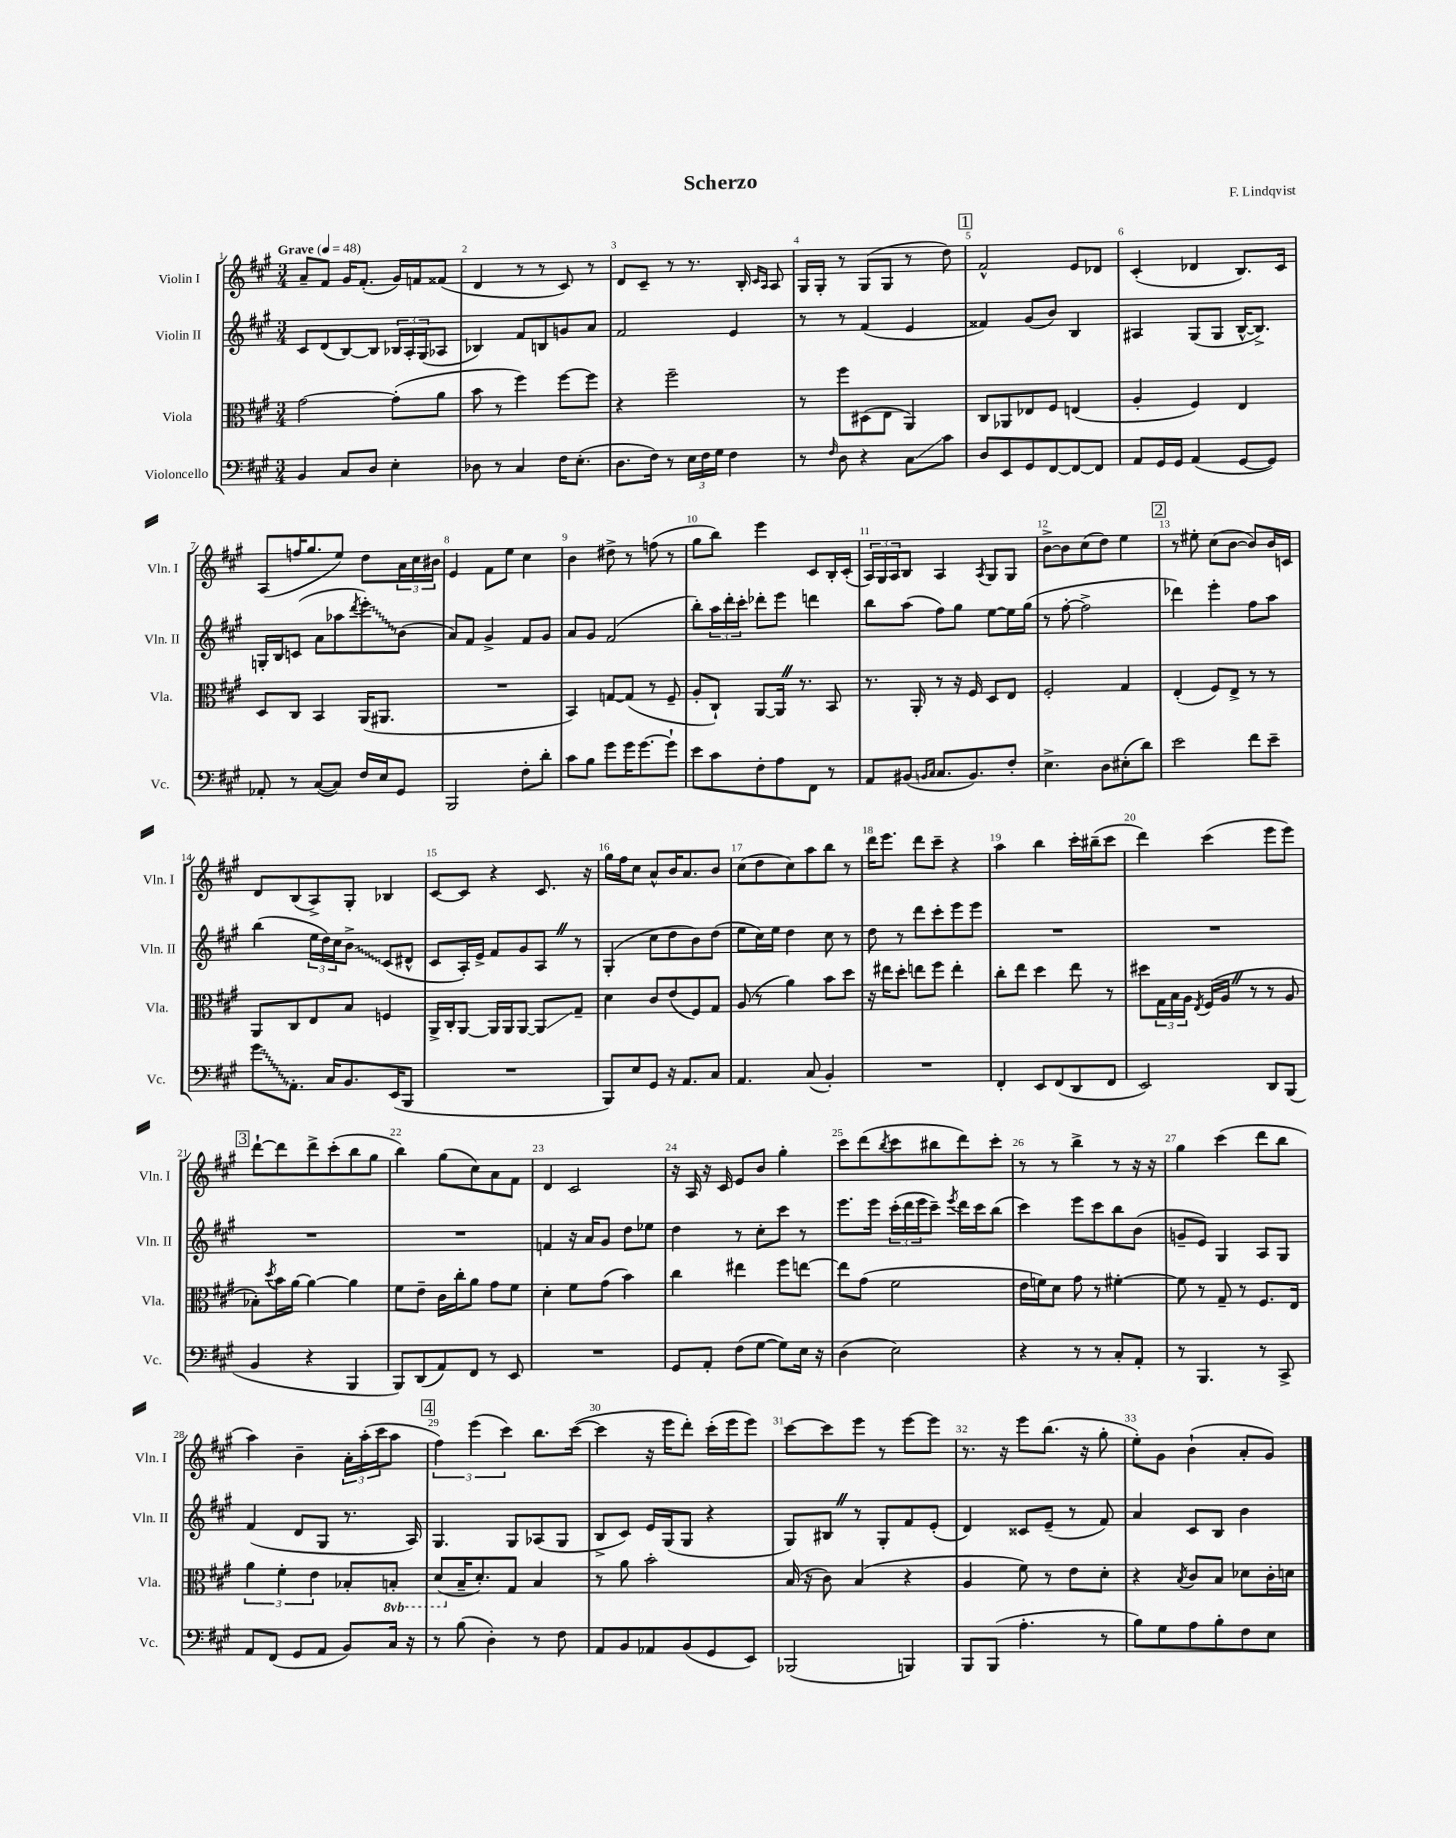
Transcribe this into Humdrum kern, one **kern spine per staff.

**kern	**kern	**kern	**kern
*staff4	*staff3	*staff2	*staff1
*clefF4	*clefC3	*clefG2	*clefG2
*k[f#c#g#]	*k[f#c#g#]	*k[f#c#g#]	*k[f#c#g#]
*M3/4	*M3/4	*M3/4	*M3/4
*MM48	*MM48	*MM48	*MM48
4BB	[2g#	8c#	8a~
.	.	(8d	8f#
8C#	.	[8B)	16g#
.	.	.	(8.f#'
8D	.	8B]	.
4E'	(8g#']	24B-	16g#)
.	.	24A'	.
.	.	.	16f
.	.	(24G#	.
.	8a	8A-	(8f##
=	=	=	=
8D-	8b	4B-)	4d
8r	8r	.	.
4C#	4ff#)	8f#	8r
.	.	8B	8r
16F#	[8ff#	8g	8c#)
(8.E'	.	.	.
.	8ff#]	8a	8r
=	=	=	=
8.D	4r	2f#	8d
.	.	.	8c#~
16F#)	.	.	.
8r	2ff#~	.	8r
24E	.	.	8.r
24F#	.	.	.
24G#	.	.	.
4F#	.	4e	.
.	.	.	16B'
.	.	.	16qqc#
.	.	.	16qqA
.	.	.	8A
=	=	=	=
8r	8r	8r	16G#
.	.	.	16G#'
16qqF#	.	.	.
8D	8ff#	8r	8r
4r	(8D#	(4f#	(8G#
.	8E	.	8G#
8C#	4AA)	4e	8r
8c#	.	.	8dd)
=	=	=	=
8D	8C#	4f##)	2f#^^
8EE	8AA-	.	.
8GG#	8E-	(8g#	.
[8FF#	8F#	8b)	.
8FF#_	(4E	4B	8e
8FF#]	.	.	8d-
=	=	=	=
8AA	4A'	4A#	(4c#'
16GG#	.	.	.
16GG#	.	.	.
(4AA	4F#)	(8G#	4d-
.	.	8G#	.
[8GG#	4E	[16B^^	8.B)
.	.	8.B^])	.
8GG#])	.	.	.
.	.	.	16c#
=	=	=	=
8AA-'	8D	16G'	(8A
.	.	16B	.
8r	8C#	(8c	16ff
.	.	.	8.gg#
([8C#	4BB	8a	.
8C#])	.	8aa-	8ee)
.	.	8qddd	.
16F#	(16AA	8eee')	8dd
16E	8.AA#	.	.
8GG#	.	(8b	24a
.	.	.	24cc#
.	.	.	24b#
=	=	=	=
2BBB	2.r	8a)	4e
.	.	8f#	.
.	.	4g#^	8f#
.	.	.	8ee
8F#'	.	8f#	4cc#
8d'	.	8g#	.
=	=	=	=
8c#	4BB)	8a	4b
8B	.	8g#	.
8g#	[8G	(2f#	8dd#^
16g#	(8G]	.	8r
[8.g#	.	.	.
.	8r	.	(8ff
8g#`]	8F#~	.	8r
=	=	=	=
8e	8A'	8bb')	8gg#
8c#	8C#`)	24aa	8bb)
.	.	24ddd'	.
.	.	24ccc#'	.
8F#'	[8AA	8ddd-'	4eee
8A	16AA]	8eee	.
.	8.r	.	.
8FF#	.	4ddd	8c#
8r	8BB	.	16B'
.	.	.	(16c#'
=	=	=	=
8AA	8.r	8bb	24A)
.	.	.	24G#
.	.	.	24A
(8BB#	.	(8aa	8B
.	16AA'	.	.
16qqBB	.	.	.
16qqC#	.	.	.
8.C#	8r	8ff#)	4A
.	16r	8gg#	.
8.BB)	16F#	.	.
.	.	.	8qA
.	8D	[8ee	8G#
8F#'	8E	16ee]	8G#
.	.	(16gg#	.
=	=	=	=
4.E^	2F#'	8r	[8b^
.	.	[8ff#'	8b]
.	.	2ff#^]	(8cc#
8D	.	.	8dd)
(8E#'	4G#	.	4ee
8d)	.	.	.
=	=	=	=
2e	(4E'	4ddd-)	8r
.	.	.	8ee#'
.	8F#)	4eee'	(8cc#
.	8E^	.	[8b
8f#	8r	8ff#	8b])
8e~	8r	8aa	16b
.	.	.	16c
=	=	=	=
8g#	8AA	(4bb	8d
8.AA'	8C#	.	(8B
.	8E	24ee	8A^)
.	.	24dd)	.
16C#	.	.	.
.	.	24cc#	.
8.BB	8B	8b^	8G#'
.	4F	(8c#	4B-
(16EE	.	.	.
8BBB	.	8d#^^	.
=	=	=	=
2.r	16AA^	8c#	[8c#
.	16C#'	.	.
.	[8AA	16A')	8c#]
.	.	16e^	.
.	16AA]	8f#	4r
.	16AA	.	.
.	[8AA	8g#	.
.	8AA]	8A	8.c#
.	8G#~	8r	.
.	.	.	16r
=	=	=	=
8BBB)	4d	(4G#'	16gg#
.	.	.	16ff#
8E	.	.	8cc#
8GG#	8c#	8cc#	8a^^
16r	(8e	8dd	16b
8.AA	.	.	8.a
.	8F#)	8b)	.
8C#	8G#	(8dd	8b
=	=	=	=
4.AA	(8A	8ee	(8cc#
.	8r	16cc#)	8dd
.	.	16ee	.
.	4a)	4dd	8cc#)
(8C#	.	.	8aa
4BB')	8b	8cc#	8bb
.	8dd	8r	8r
=	=	=	=
2.r	16r	8dd	16ddd
.	16ee#	.	8.eee
.	8dd'	8r	.
.	8ee	8ddd	8ddd
.	8ff#	8ccc#'	8ccc#~
.	4ee'	8eee	4r
.	.	8eee	.
=	=	=	=
4FF#'	8cc#'	2.r	4aa
.	8ee	.	.
8EE	4dd	.	4bb
(8FF#	.	.	.
8DD	8ee	.	16ccc#'
.	.	.	(16bb#~
8FF#	8r	.	8ccc#
=	=	=	=
2EE)	8dd#	2.r	4ddd)
.	24G#	.	.
.	24B	.	.
.	24A	.	.
.	8qE	.	.
.	(16F#	.	(4ccc#
.	16A	.	.
.	8r	.	.
8DD	8r	.	8eee
(8BBB	8A	.	8eee)
=	=	=	=
4BB	8B-')	2.r	[8ddd`
.	8qdd	.	.
.	16b	.	8ddd]
.	[16a	.	.
4r	4a_	.	8ddd^
.	.	.	(8ccc#'
4BBB	4a]	.	8bb
.	.	.	8gg#
=	=	=	=
8BBB)	8f#	2.r	4bb)
(8DD	8e~	.	.
8AA)	16c#	.	(8gg#
.	16cc#'	.	.
8FF#	8a	.	8cc#)
8r	8g#	.	8a
8EE	8f#	.	8f#
=	=	=	=
2.r	4d'	4f	4d
.	8f#	16r	2c#
.	.	16a	.
.	(8g#	8g#	.
.	4b)	8dd	.
.	.	8ee-	.
=	=	=	=
8GG#	4cc#	4dd	16r
.	.	.	16A
8AA'	.	.	16r
.	.	.	16c#
(8F#	4ee#	8r	8e
[8G#	.	8cc#'	8b
8G#])	8ff#	8ccc#	4gg#'
16E	[8ee	8r	.
16r	.	.	.
=	=	=	=
(4D	8ee]	8.eee	8ccc#
.	(8g#	.	(8ddd
.	.	16eee	.
.	.	.	8qbb
2E)	2f#	(24ccc#'	8ccc#
.	.	24ddd	.
.	.	24eee	.
.	.	8ccc#~)	8bb#
.	.	8qeee	.
.	.	16ddd	8ddd)
.	.	16ccc#	.
.	.	(8bb	8ccc#'
=	=	=	=
4r	16e	4ccc#)	8r
.	16f)	.	.
.	8d	.	8r
8r	8g#	8eee	4bb^
8r	8r	8ccc#	.
8C#'	[4f#'	8bb	8r
8AA'	.	(8b	16r
.	.	.	16r
=	=	=	=
8r	8f#]	8g~	4gg#
4.BBB	8r	8e)	.
.	8G#~	4G#	(4ccc#
.	8r	.	.
8r	8.F#	8A	8ddd
8CC#^	.	8G#	8bb
.	16E	.	.
=	=	=	=
8AA	6a	(4f#	4aa)
(8FF#	.	.	.
.	6f#'	.	.
8GG#	.	8d	4b~
.	6e	.	.
8AA	.	8G#	.
8BB)	8B-'	8.r	24a'
.	.	.	(24aa'
.	.	.	24ccc#
16C#	8BB'	.	8aa
16r	.	16A)	.
=	=	=	=
8r	(8D	4.G#	6ff#)
(8B	16B~	.	.
.	.	.	(6eee
.	8.d')	.	.
4D')	.	.	.
.	.	.	6ccc#)
.	8G#	8G#	.
8r	4B	(8A-	8.bb
8F#	.	8G#	.
.	.	.	([16ccc#
=	=	=	=
8AA	8r	8B^	4ccc#]
8BB	8a	8c#)	.
8AA-	2b'	16e	16r
.	.	(16G#	16eee
(8BB	.	8G#	8ddd')
8GG#	.	4r	(16ccc#'
.	.	.	16eee
8EE)	.	.	8eee)
=	=	=	=
(2BBB-	(16B	8G#)	[8ccc#
.	16r	.	.
.	8c#)	8B#	8ccc#]
.	(4B	8r	8eee
.	.	8G#'	8r
4BBB)	4r	8f#	[8eee
.	.	(8e'	8eee]
=	=	=	=
8BBB	4A	4d)	8.r
(8BBB	.	.	.
.	.	.	16r
4.A'	8f#)	8c##	8eee
.	8r	(8e~	(8.bb
.	8e	8r	.
.	.	.	16r
8r	8d'	8f#)	8gg#'
=	=	=	=
8B)	4r	4a	8ee')
8G#	.	.	8g#
.	8qB	.	.
8A	8c#	8c#	(4b`
8B'	8B	8B	.
8F#	8d-	4b	8a'
8E	16c#'	.	8g#)
.	16d	.	.
==	==	==	==
*-	*-	*-	*-
